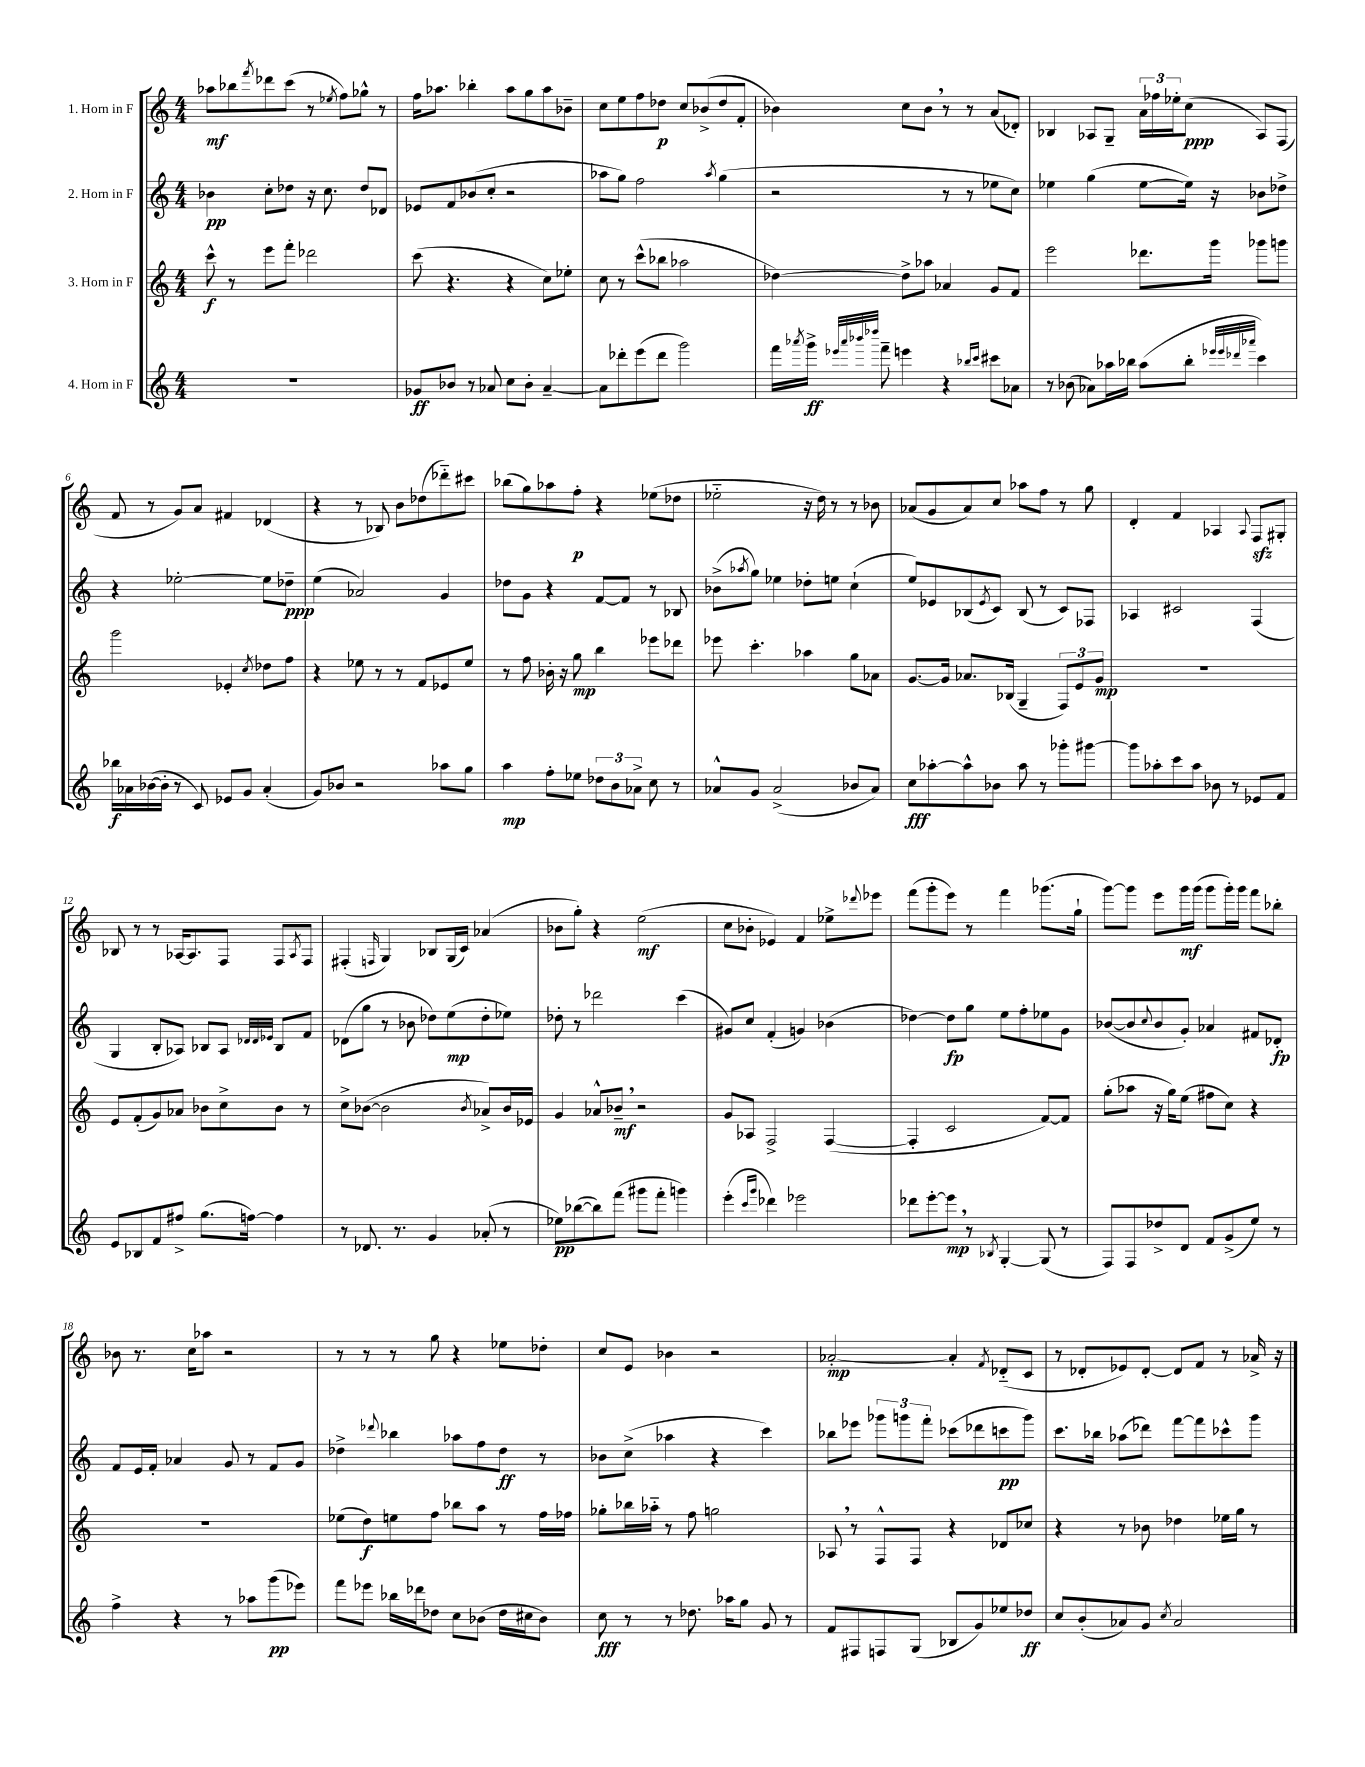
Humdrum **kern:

**kern	**dynam	**kern	**dynam	**kern	**dynam	**kern	**dynam
*part4	*part4	*part3	*part3	*part2	*part2	*part1	*part1
*staff4	*staff4	*staff3	*staff3	*staff2	*staff2	*staff1	*staff1
*I"4. Horn in F	*	*I"3. Horn in F	*	*I"2. Horn in F	*	*I"1. Horn in F	*
*clefG2	*	*clefG2	*	*clefG2	*	*clefG2	*
*k[]	*	*k[]	*	*k[]	*	*k[]	*
*M4/4	*	*M4/4	*	*M4/4	*	*M4/4	*
=1	=1	=1	=1	=1	=1	=1	=1
1r	.	8ccc^^\	f	4b-X\	pp	8aa-X\L	mf
.	.	8r	.	.	.	8bb-X\	.
.	.	.	.	.	.	8qfff/	.
.	.	8eee\L	.	8cc'\L	.	8ddd-X\	.
.	.	8fff'\J	.	8dd-X\J	.	(8ccc\J	.
.	.	2ddd-X\	.	16r	.	8r	.
.	.	.	.	8.cc\	.	.	.
.	.	.	.	.	.	8qee-X/	.
.	.	.	.	.	.	8ff\L)	.
.	.	.	.	8dd-/L	.	8gg-X^^\J	.
.	.	.	.	8d-X/J	.	8r	.
=2	=2	=2	=2	=2	=2	=2	=2
8g-X/L	ff	(8ccc\	.	8e-X/L	.	16ff\KL	.
.	.	.	.	.	.	8.aa-X\J	.
8b-X/J	.	4.r	.	8f/	.	.	.
8r	.	.	.	(8b-X/	.	4bb-X'\	.
8a-X/	.	.	.	8cc'/J	.	.	.
8cc\L	.	4r	.	2r	.	8aa-\L	.
8b-'\J	.	.	.	.	.	8gg\	.
[4a-~/	.	8cc\L)	.	.	.	8aa-\	.
.	.	8ee-X'\J	.	.	.	8b-X~\J	.
=3	=3	=3	=3	=3	=3	=3	=3
8a-\L]	.	8cc\	.	8aa-X\L	.	8cc\L	.
8ddd-X'\	.	8r	.	8gg\J)	.	8ee\	.
(8eee\	.	(8ccc^^\L	.	2ff\	.	8ff\	.
8ddd-\J	.	8bb-X\J	.	.	.	8dd-X\J	p
2ggg\)	.	2aa-X\	.	.	.	8cc/L	.
.	.	.	.	.	.	(8b-X^/	.
.	.	.	.	8qaa-/	.	.	.
.	.	.	.	(4gg\	.	8dd-/	.
.	.	.	.	.	.	8f'/J	.
=4	=4	=4	=4	=4	=4	=4	=4
16fff\LL	.	[4dd-X\)	.	2r	.	4b-X\)	.
8qaaa-X/	.	.	.	.	.	.	.
16ggg^\JJ	ff	.	.	.	.	.	.
32qqeee-X/LLL	.	.	.	.	.	.	.
32qqaaa-/	.	.	.	.	.	.	.
32qqbbb-X/	.	.	.	.	.	.	.
32qqdddd-X/JJJ	.	.	.	.	.	.	.
8fff~\	.	.	.	.	.	.	.
4eeen\	.	8dd-^\L]	.	.	.	8cc\L	.
.	.	8aa-X\J	.	.	.	8b-,\J	.
4r	.	4a-X/	.	8r	.	8r	.
.	.	.	.	8r	.	8r	.
16qqbb-X/LL	.	.	.	.	.	.	.
16qqccc/JJ	.	.	.	.	.	.	.
8ccc#X\L	.	8g/L	.	8ee-X\L	.	(8a/L	.
8a-X\J	.	8f/J	.	8cc\J)	.	8d-X'/J)	.
=5	=5	=5	=5	=5	=5	=5	=5
8r	.	2eee\	.	4ee-X\	.	4B-X/	.
(8b-X\	.	.	.	.	.	.	.
8a-X\L)	.	.	.	(4gg\	.	8A-X/L	.
16aa-X\L	.	.	.	.	.	8G~/J	.
16bb-X\JJ	.	.	.	.	.	.	.
(8aa-\L	.	8.ddd-X\L	.	[8ee-\L	.	24a\LL	.
.	.	.	.	.	.	24ff-X\	.
.	.	.	.	.	.	24ee-X'\J	.
8bb-'\J	.	.	.	16ee-\Jk])	.	(8cc\J	ppp
.	.	16ggg\Jk	.	16r	.	.	.
32qqeee-X/LLL	.	.	.	.	.	.	.
32qqeee-/	.	.	.	.	.	.	.
32qqddd-X/	.	.	.	.	.	.	.
32qqaaa-X/JJJ	.	.	.	.	.	.	.
4ccc\)	.	8ggg-X\L	.	8b-X\L	.	8A-/L)	.
.	.	8gggn\J	.	8dd-X^\J	.	(8F/J	.
!!LO:LB:g=z
=6	=6	=6	=6	=6	=6	=6	=6
16bb-X\LL	f	2ggg\	.	4r	.	8f/	.
16a-X\	.	.	.	.	.	.	.
([16b-X\	.	.	.	.	.	8r	.
16b-'\JJ]	.	.	.	.	.	.	.
8r	.	.	.	[2ee-X'\	.	8g/L)	.
8c/)	.	.	.	.	.	8a/J	.
8e-X/L	.	4e-X'/	.	.	.	4f#X/	.
8g/J	.	.	.	.	.	.	.
.	.	8qcc/	.	.	.	.	.
(4a-'/	.	8dd-X\L	.	8ee-\L]	.	(4d-X/	.
.	.	8ff\J	.	8dd-X~\J	ppp	.	.
=7	=7	=7	=7	=7	=7	=7	=7
8g/L)	.	4r	.	(4ee\	.	4r	.
8b-X/J	.	.	.	.	.	.	.
2r	.	8ee-X\	.	2a-X/)	.	8r	.
.	.	8r	.	.	.	8B-X/)	.
.	.	8r	.	.	.	8b\L	.
.	.	8f/L	.	.	.	(8dd-X\	.
8aa-X\L	.	8e-X/	.	4g/	.	8ddd-X\)	.
8gg\J	.	8ee-/J	.	.	.	8ccc#X\J	.
=8	=8	=8	=8	=8	=8	=8	=8
4aa\	mp	8r	.	8dd-X\L	.	(8bb-X\L	.
.	.	8ff\	.	8g\J	.	8gg\)	.
8ff'\L	.	16b-X'\	.	4r	.	8aa-X\	.
.	.	16r	.	.	.	.	.
8ee-X\J	.	8gg\	mp	.	.	8ff'\J	p
12dd-X\L	.	4bb\	.	[8f/L	.	4r	.
12b\	.	.	.	.	.	.	.
.	.	.	.	8f/J]	.	.	.
12a-X^\J	.	.	.	.	.	.	.
8cc\	.	8eee-X\L	.	8r	.	(8ee-X\L	.
8r	.	8ddd-X\J	.	8B-X/	.	8dd-X\J	.
=9	=9	=9	=9	=9	=9	=9	=9
8a-X^^/L	.	8eee-X\	.	(8b-X^\L	.	2ee-X\	.
.	.	.	.	8qaa-X/	.	.	.
8g/J	.	4.ccc'\	.	8gg\J)	.	.	.
(2a-^/	.	.	.	4ee-X\	.	.	.
.	.	4aa-X\	.	8dd-X'\L	.	16r	.
.	.	.	.	.	.	16dd\)	.
.	.	.	.	8een\J	.	8r	.
8b-X/L	.	8gg\L	.	(4cc`\	.	8r	.
8a-/J)	.	8a-X\J	.	.	.	8b-X\	.
=10	=10	=10	=10	=10	=10	=10	=10
8cc\L	fff	[8.g/L	.	8ee/L)	.	(8a-X/L	.
[8aa-X'\	.	.	.	8e-X/	.	8g/	.
.	.	16g/Jk]	.	.	.	.	.
8aa-^^\]	.	8.a-X/L	.	(8B-X/	.	8a-/)	.
.	.	.	.	8qe-/	.	.	.
8b-X\J	.	.	.	8c/J)	.	8cc/J	.
.	.	(16B-X/Jk	.	.	.	.	.
8aa-\	.	4G~/	.	(8B-/	.	8aa-X\L	.
8r	.	.	.	8r	.	8ff\J	.
8ggg-X'\L	.	12F/L)	.	8c/L)	.	8r	.
.	.	12e/	.	.	.	.	.
[8ggg#X\J	.	.	.	8F-X/J	.	8gg\	.
.	.	12g/J	mp	.	.	.	.
=11	=11	=11	=11	=11	=11	=11	=11
8ggg#\L]	.	1r	.	4A-X/	.	4d'/	.
8aa-X'\	.	.	.	.	.	.	.
8ccc\	.	.	.	2c#X/	.	4f/	.
8aa-\J	.	.	.	.	.	.	.
8b-X\	.	.	.	.	.	4A-X/	.
8r	.	.	.	.	.	.	.
.	.	.	.	.	.	8qqA-/	.
8e-X/L	.	.	.	(4F/	.	8Fzz/L	.
8f/J	.	.	.	.	.	8G#X'/J	.
!!LO:LB:g=z
=12	=12	=12	=12	=12	=12	=12	=12
8e/L	.	8e/L	.	4G/	.	8B-X/	.
8B-X/	.	(8f'/	.	.	.	8r	.
8f/	.	8g/)	.	8B'/L	.	8r	.
8ff#X^/J	.	8a-X/J	.	8A-X/J)	.	[16A-X/KL	.
.	.	.	.	.	.	8.A-/]	.
(8.gg\L	.	8b-X\L	.	8B-X/L	.	.	.
.	.	8cc^\	.	8A-/J	.	8F/J	.
[16ffn\Jk)	.	.	.	.	.	.	.
.	.	.	.	32qqd-X/LLL	.	.	.
.	.	.	.	32qqd-/	.	.	.
.	.	.	.	32qqe-X/JJJ	.	.	.
4ff\]	.	8b-\J	.	8B-/L	.	8F/L	.
.	.	.	.	.	.	8qA-/	.
.	.	8r	.	8f/J	.	8F/J	.
=13	=13	=13	=13	=13	=13	=13	=13
8r	.	8cc^\L	.	(8d-X\L	.	(4F#X'/	.
8.d-X/	.	([8b-X\J	.	8gg\J	.	.	.
.	.	.	.	.	.	16qqFn/	.
.	.	2b-\]	.	8r	.	4G/)	.
8.r	.	.	.	.	.	.	.
.	.	.	.	8b-X\	.	.	.
4g/	.	.	.	8dd-X\L)	.	8B-X/L	.
.	.	.	.	(8ee\	mp	(16G/L	.
.	.	.	.	.	.	16c/JJ)	.
.	.	8qb-/	.	.	.	.	.
(8a-X'/	.	8a-X^/L)	.	8dd-'\	.	(4a-X/	.
8r	.	16b-/L	.	8ee-X\J)	.	.	.
.	.	16e-X/JJ	.	.	.	.	.
=14	=14	=14	=14	=14	=14	=14	=14
8ee-X\L)	pp	4g/	.	8dd-X'\	.	8b-X\L	.
([8bb-X\	.	.	.	8r	.	8gg'\J)	.
8bb-\])	.	8a-X^^/L	.	2ddd-X\	.	4r	.
(8fff\J	.	8b-X~,/J	mf	.	.	.	.
8ggg#X\L	.	2r	.	.	.	(2ee\	mf
8fff'\J	.	.	.	.	.	.	.
4gggn\)	.	.	.	(4ccc\	.	.	.
=15	=15	=15	=15	=15	=15	=15	=15
(4eee'\	.	8g/L	.	8g#X/L)	.	8cc\L	.
.	.	8A-X/J	.	8cc/J	.	8b-X'\J	.
16qqccc/LL	.	.	.	.	.	.	.
16qqggg/JJ	.	.	.	.	.	.	.
4ddd-X\)	.	2F^/	.	(4f'/	.	4e-X/)	.
2eee-X\	.	.	.	4gn/)	.	4f/	.
.	.	([4F/	.	(4b-X\	.	8ee-X^\L	.
.	.	.	.	.	.	8qqddd-X/	.
.	.	.	.	.	.	8eee-X\J	.
=16	=16	=16	=16	=16	=16	=16	=16
8ddd-X\L	.	4F'/]	.	[4dd-X\)	.	(8fff\L	.
[8eee'\	.	.	.	.	.	8ggg'\	.
8eee,\J]	mp	2c/	.	8dd-\L]	fp	8eee\J)	.
8r	.	.	.	8gg\J	.	8r	.
8qB-X/	.	.	.	.	.	.	.
[4G'/	.	.	.	8ee\L	.	4fff\	.
.	.	.	.	8ff'\	.	.	.
(8G/]	.	[8f/L)	.	8ee-X\	.	(8.ggg-X\L	.
8r	.	8f/J]	.	8g\J	.	.	.
.	.	.	.	.	.	16gg`\Jk	.
=17	=17	=17	=17	=17	=17	=17	=17
8F/L)	.	(8gg'\L	.	([8b-X/L	.	[8ggg\L)	.
8F/	.	8aa-X\J	.	8b-/]	.	8ggg\J]	.
.	.	.	.	8qqcc/	.	.	.
8dd-X^/	.	16r	.	8b-/	.	8eee\L	.
.	.	16gg\KL)	.	.	.	.	.
8d/J	.	(8ee\J	.	8g'/J)	.	16ggg\L	mf
.	.	.	.	.	.	(16ggg\JJ	.
8f/L	.	8ff#X\L	.	4a-X/	.	8ggg\L	.
(8g^/	.	8cc\J)	.	.	.	16ggg'\L)	.
.	.	.	.	.	.	16ggg\JJ	.
8ee/J)	.	4r	.	8f#X/L	.	8fff\L	.
8r	.	.	.	8d-X'/J	fp	8bb-X'\J	.
!!LO:LB:g=z
=18	=18	=18	=18	=18	=18	=18	=18
4ff^\	.	1r	.	8f/L	.	8b-X\	.
.	.	.	.	16e/L	.	8.r	.
.	.	.	.	16f'/JJ	.	.	.
4r	.	.	.	4a-X/	.	.	.
.	.	.	.	.	.	16cc\KL	.
.	.	.	.	.	.	8aa-X\J	.
8r	.	.	.	8g/	.	2r	.
8aa-X\L	.	.	.	8r	.	.	.
(8ggg\	pp	.	.	8f/L	.	.	.
8eee-X\J)	.	.	.	8g/J	.	.	.
=19	=19	=19	=19	=19	=19	=19	=19
8fff\L	.	(8ee-X\L	.	4dd-X^\	.	8r	.
8eee-X\J	.	8dd\)	f	.	.	8r	.
.	.	.	.	8qqddd-X/	.	.	.
16bb-X\LL	.	8een\	.	4bb-X\	.	8r	.
16ddd-X\J	.	.	.	.	.	.	.
8dd-X\J	.	8ff\J	.	.	.	8gg\	.
8cc\L	.	8bb-X\L	.	8aa-X\L	.	4r	.
(8b-X\J	.	8aa\J	.	8ff\	.	.	.
16dd-\LL	.	8r	.	8dd-\J	ff	8ee-X\L	.
16cc#X\J	.	.	.	.	.	.	.
8b-\J)	.	16ff\LL	.	8r	.	8dd-X'\J	.
.	.	16ff-X\JJ	.	.	.	.	.
=20	=20	=20	=20	=20	=20	=20	=20
8cc\	fff	8gg-X'\L	.	8b-X\L	.	8cc/L	.
8r	.	16bb-X\L	.	(8cc^\J	.	8e/J	.
.	.	16aa-X\JJ	.	.	.	.	.
8r	.	8r	.	4aa-X\	.	4b-X\	.
8.dd-X\	.	8ff\	.	.	.	.	.
.	.	2ggn\	.	4r	.	2r	.
16aa-X\KL	.	.	.	.	.	.	.
8gg\J	.	.	.	.	.	.	.
8g/	.	.	.	4ccc\)	.	.	.
8r	.	.	.	.	.	.	.
=21	=21	=21	=21	=21	=21	=21	=21
8f/L	.	8A-X,/	.	8bb-X\L	.	[2a-X'/	mp
8F#X/	.	8r	.	8eee-X\J	.	.	.
8Fn/	.	8F^^/L	.	12ggg-X\L	.	.	.
.	.	.	.	12gggn\	.	.	.
(8G/J	.	8F/J	.	.	.	.	.
.	.	.	.	12fff'\J	.	.	.
8B-X/L	.	4r	.	(8ccc-X\L	.	4a-'/]	.
8g/)	.	.	.	8ddd-X\	.	.	.
.	.	.	.	.	.	8qf/	.
8ee-X/	.	8d-X/L	.	8cccn\	pp	(8d-X/L	.
8dd-X/J	ff	8cc-X/J	.	8ggg\J)	.	8c/J	.
=22	=22	=22	=22	=22	=22	=22	=22
8cc/L	.	4r	.	8.ccc\L	.	8r	.
(8b'/	.	.	.	.	.	8d-X'/L	.
.	.	.	.	16bb-X\Jk	.	.	.
8a-X/)	.	8r	.	(8aa-X\L	.	8e-X/)	.
8g/J	.	8b-X\	.	8ddd-X\J)	.	[8d-'/J	.
8qcc/	.	.	.	.	.	.	.
2a-/	.	4dd-X\	.	[8fff\L	.	8d-/L]	.
.	.	.	.	8fff\]	.	8f/J	.
.	.	16ee-X\LL	.	8ccc-X^^\	.	8r	.
.	.	16gg\JJ	.	.	.	.	.
.	.	8r	.	8ggg\J	.	16a-X^/	.
.	.	.	.	.	.	16r	.
==	==	==	==	==	==	==	==
*-	*-	*-	*-	*-	*-	*-	*-
